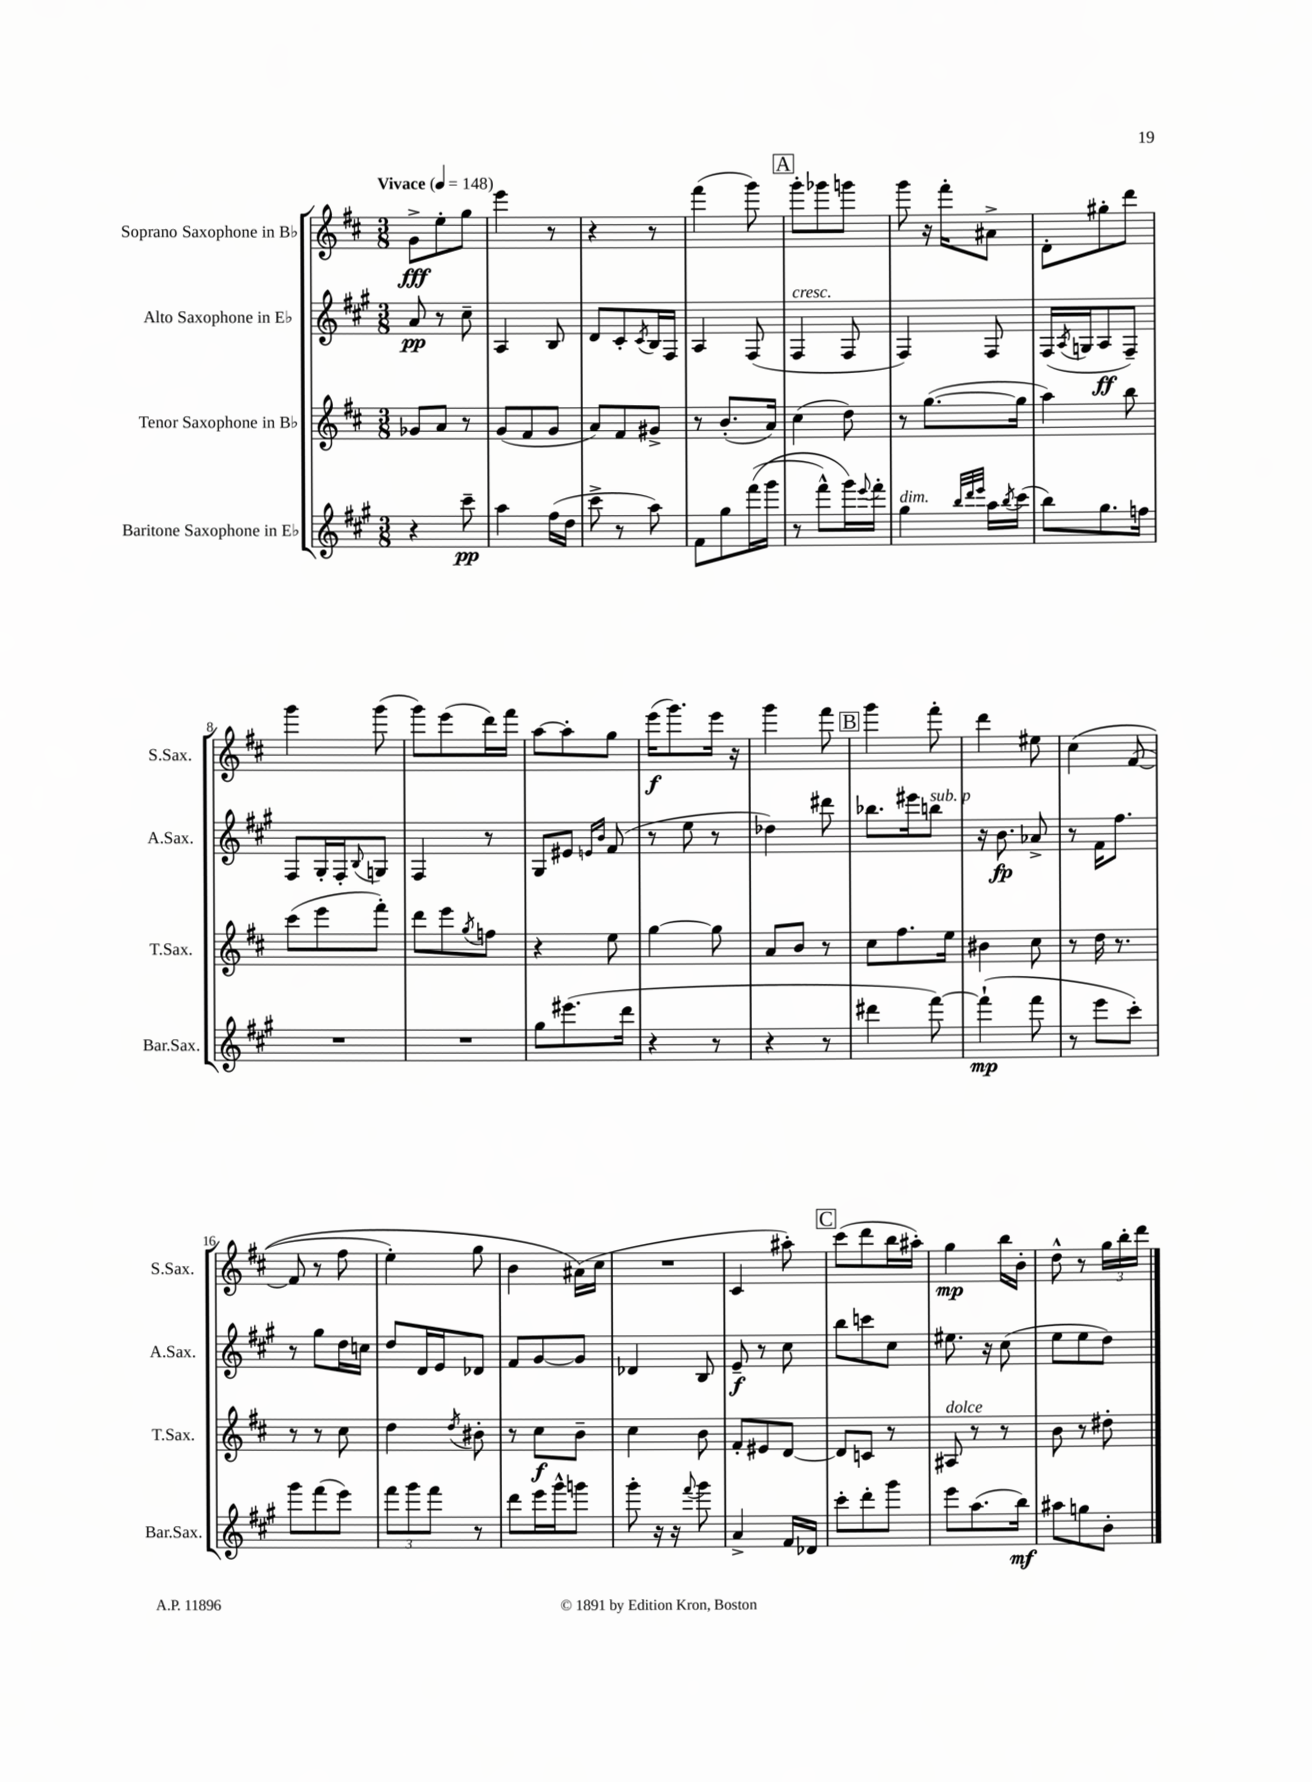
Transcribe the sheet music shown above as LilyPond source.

<<
\new StaffGroup <<
\new Staff = "s0" \with { instrumentName = "Soprano Saxophone in Bb" shortInstrumentName = "S.Sax." } {
    \clef treble \key d \major \numericTimeSignature \time 3/8 \tempo "Vivace" 4 = 148
    g'8->\fff e''8-. g''8 |
    e'''4 r8 |
    r4 r8 |
    fis'''4( g'''8) |
    \mark \markup { \box "A" } g'''8-. ges'''8 g'''8 |
    g'''8 r16 fis'''16-. ais'8-> |
    d'8-. gis''8-. d'''8 |
    g'''4 g'''8( |
    g'''8) e'''8( d'''16) fis'''16 |
    a''8~ a''8-. g''8 |
    e'''16\f( g'''8.) e'''16 r16 |
    g'''4 fis'''8 |
    \mark \markup { \box "B" } g'''4 fis'''8-. |
    d'''4 eis''8 |
    cis''4\( fis'8~( |
    fis'8 r8 fis''8 |
    e''4-.) g''8 |
    b'4 ais'16(\) cis''16 |
    R4. |
    cis'4 ais''8-.) |
    \mark \markup { \box "C" } cis'''8( d'''8 b''16 ais''16-.) |
    g''4\mp b''16 b'16-. |
    d''8-^ r8 \tuplet 3/2 { g''16 b''16-. d'''16 } \bar "|." |
}
\new Staff = "s1" \with { instrumentName = "Alto Saxophone in Eb" shortInstrumentName = "A.Sax." } {
    \clef treble \key a \major \numericTimeSignature \time 3/8
    a'8\pp r8 cis''8-- |
    a4 b8 |
    d'8 cis'8-. \acciaccatura { cis'8 } b16 fis16 |
    a4 fis8( |
    \mark \markup { \box "A" } fis4^\markup { \italic "cresc." } fis8 |
    fis4) fis8 |
    fis16( \acciaccatura { a8 } g16 a8\ff fis8--) |
    fis8 gis16-. fis16-. \appoggiatura { b8 } g8 |
    fis4 r8 |
    gis8 eis'8 \grace { e'16 b'16 } fis'8( |
    r8 e''8 r8 |
    des''4) dis'''8 |
    \mark \markup { \box "B" } bes''8. eis'''16 b''8^\markup { \italic "sub. p" } |
    r16 b'8.\fp aes'8-> |
    r8 fis'16 fis''8. |
    r8 gis''8 d''16 c''16 |
    d''8 d'16 e'16 des'8 |
    fis'8 gis'8~ gis'8 |
    des'4 b8 |
    e'8--\f r8 cis''8 |
    \mark \markup { \box "C" } b''8 c'''8 cis''8 |
    eis''8. r16 cis''8( |
    e''8 e''8 d''8) \bar "|." |
}
\new Staff = "s2" \with { instrumentName = "Tenor Saxophone in Bb" shortInstrumentName = "T.Sax." } {
    \clef treble \key d \major \numericTimeSignature \time 3/8
    ges'8 a'8 r8 |
    g'8( fis'8 g'8 |
    a'8) fis'8 gis'8-> |
    r8 b'8.-.( a'16) |
    \mark \markup { \box "A" } cis''4( d''8) |
    r8 g''8.~( g''16 |
    a''4) b''8 |
    cis'''8( e'''8 fis'''8-.) |
    d'''8 e'''8 \acciaccatura { g''8 } f''8 |
    r4 e''8 |
    g''4~ g''8 |
    a'8 b'8 r8 |
    \mark \markup { \box "B" } cis''8 fis''8. e''16 |
    bis'4 cis''8 |
    r8 d''16 r8. |
    r8 r8 cis''8 |
    d''4 \acciaccatura { d''8 } bis'8-. |
    r8 cis''8\f b'8-- |
    cis''4 b'8 |
    fis'8-. eis'8 d'8~ |
    \mark \markup { \box "C" } d'8 c'8 r8 |
    ais8^\markup { \italic "dolce" } r8 r8 |
    b'8 r8 dis''8-. \bar "|." |
}
\new Staff = "s3" \with { instrumentName = "Baritone Saxophone in Eb" shortInstrumentName = "Bar.Sax." } {
    \clef treble \key a \major \numericTimeSignature \time 3/8
    r4 cis'''8--\pp |
    a''4 fis''16( d''16 |
    cis'''8-> r8 a''8) |
    fis'8 gis''8 fis'''16(\( gis'''16 |
    \mark \markup { \box "A" } r8 fis'''8-^) gis'''16\) \appoggiatura { e'''8 } fis'''16-. |
    gis''4^\markup { \italic "dim." } \grace { b''32 d'''32 e'''32 } a''16 \acciaccatura { b''8 } cis'''16( |
    b''8) gis''8. f''16 |
    R4. |
    R4. |
    gis''8 eis'''8.( d'''16 |
    r4 r8 |
    r4 r8 |
    \mark \markup { \box "B" } dis'''4 fis'''8~) |
    fis'''4-!\mp( fis'''8 |
    r8 e'''8 cis'''8-.) |
    gis'''8 fis'''8( e'''8) |
    \tuplet 3/2 { fis'''8 gis'''8 fis'''8 } r8 |
    d'''8 e'''16 gis'''16-^ g'''8 |
    gis'''8-. r16 r16 \appoggiatura { fis'''8 } gis'''8 |
    a'4-> fis'16 des'16 |
    \mark \markup { \box "C" } cis'''8-. d'''8-. gis'''8 |
    e'''8 a''8.( b''16\mf) |
    ais''8 g''8 b'8-. \bar "|." |
}
>>
>>
